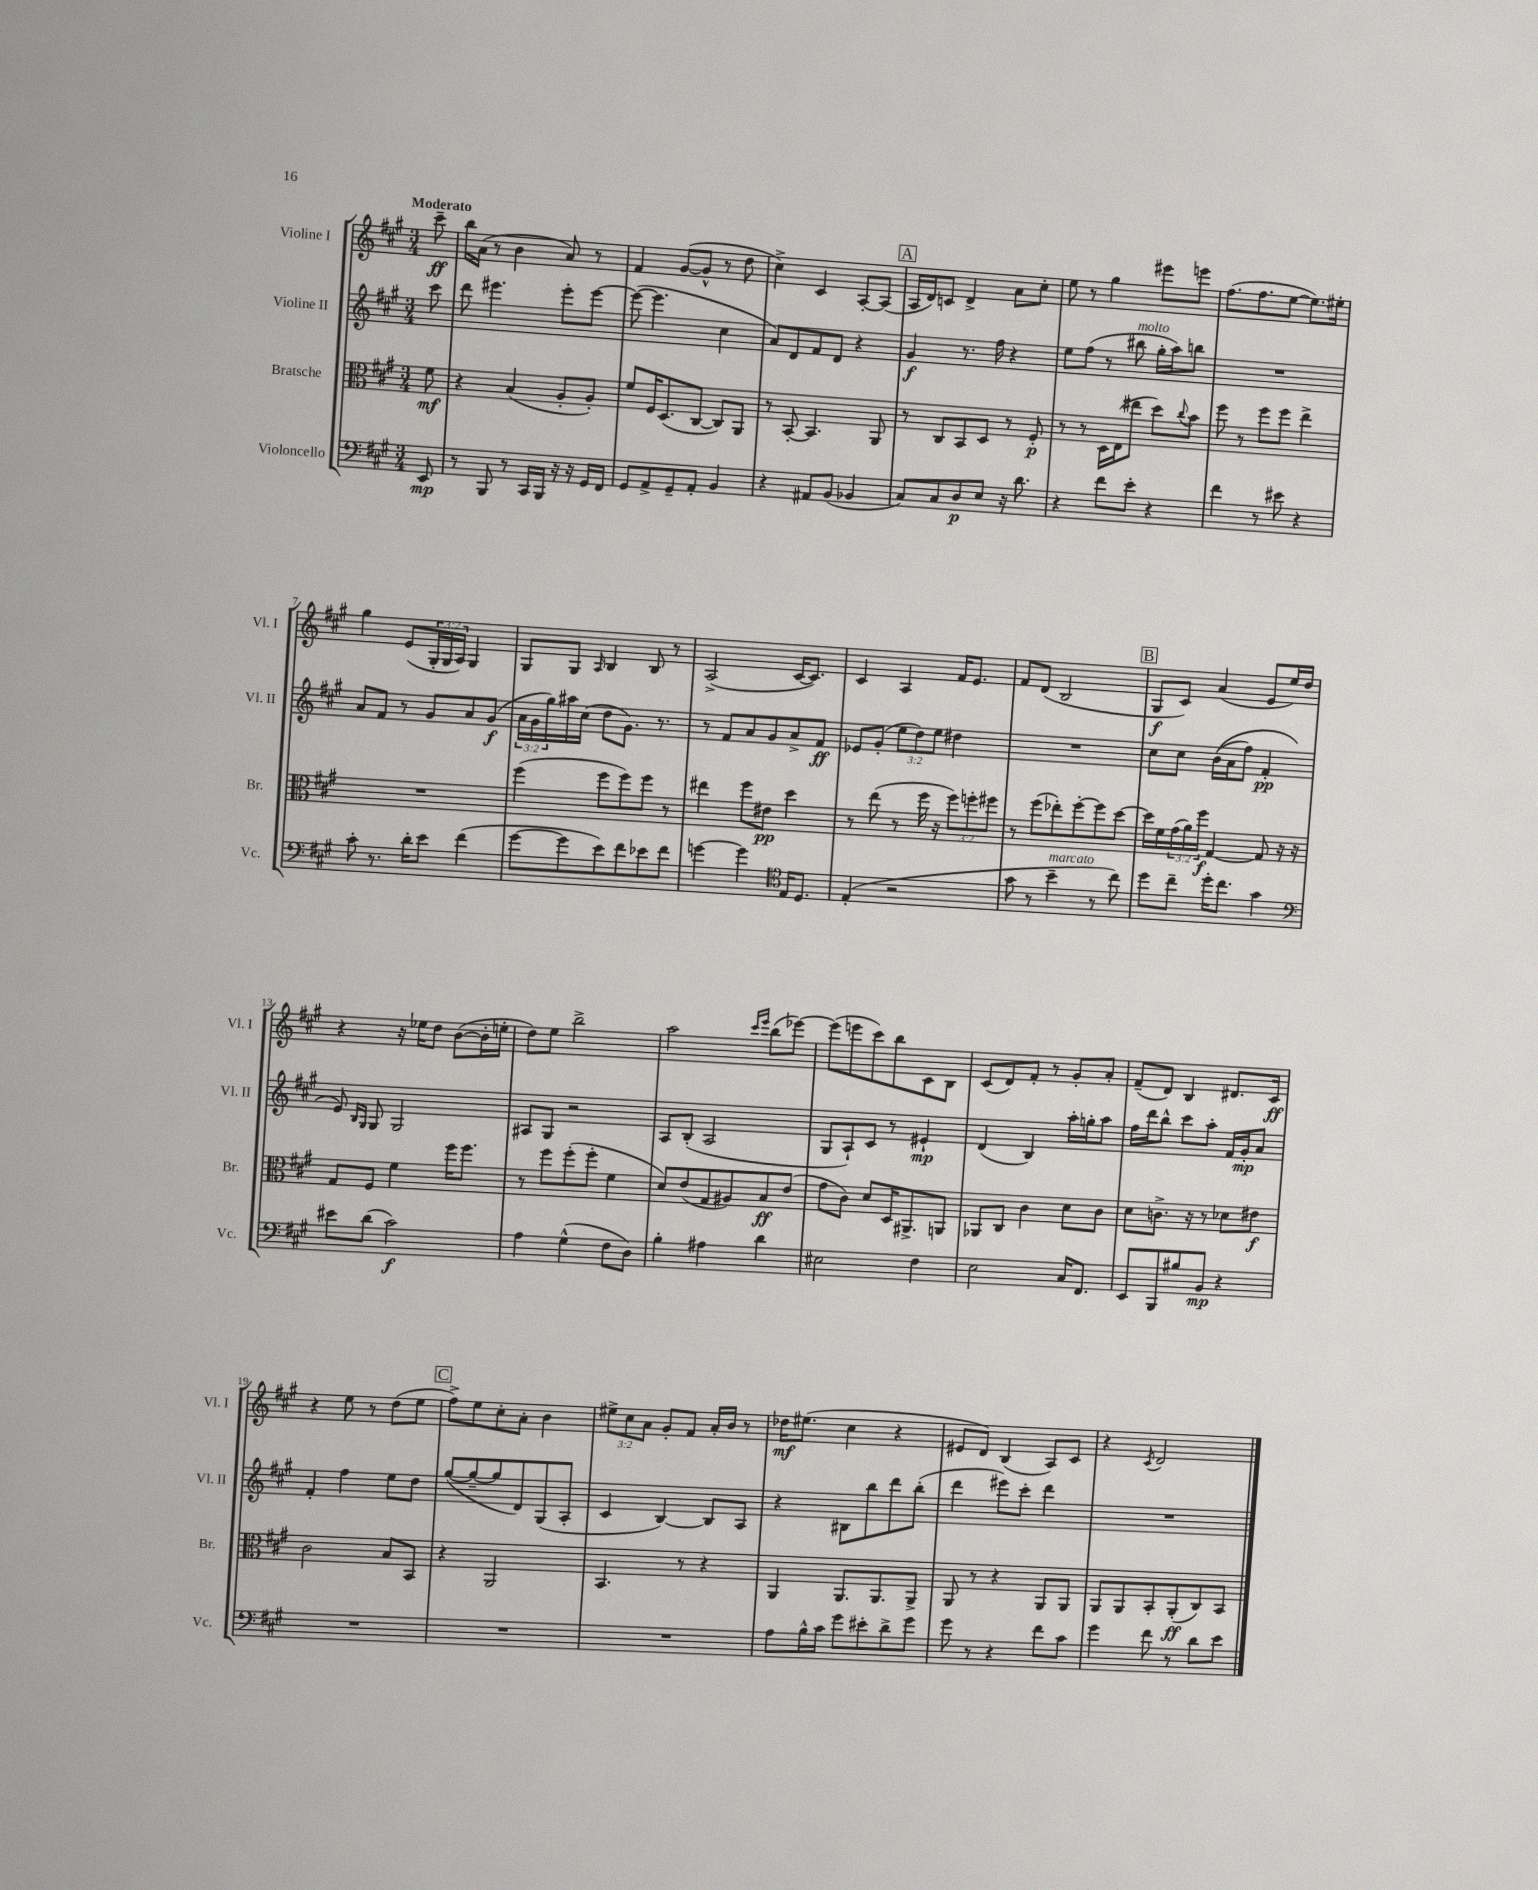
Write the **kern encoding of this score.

**kern	**kern	**kern	**kern
*staff4	*staff3	*staff2	*staff1
*clefF4	*clefC3	*clefG2	*clefG2
*k[f#c#g#]	*k[f#c#g#]	*k[f#c#g#]	*k[f#c#g#]
*M3/4	*M3/4	*M3/4	*M3/4
8EE	8f#	8ccc#	8ccc#~
=	=	=	=
8r	4r	8ddd	16bb
.	.	.	(16a
8BBB	.	4.eee#	8r
8r	(4B	.	4b
16CC#	.	.	.
16BBB	.	.	.
16r	8A'	8eee#'	8a)
16r	.	.	.
16GG#	8A')	[8eee#	8r
16FF#	.	.	.
=	=	=	=
8GG#	8f#	(8eee#_	4f#
8AA^	16F#	4.eee#]	.
.	(8.D	.	.
8GG#~	.	.	([8g#
8AA'	[8C#	.	8g#^^]
4BB	8C#])	4cc#	8r
.	8AA	.	8dd
=	=	=	=
4r	8r	8a)	4cc#^)
.	[8BB'	8d	.
8AA#	4.BB]	8f#	4c#
(8BB	.	8d	.
4BB-	.	4r	[8A'
.	8AA	.	(8A]
=	=	=	=
8C#)	8r	4g#	16A
.	.	.	16d)
8C#	8C#	.	8c
8D	8BB	8.r	4d^
8E	8D	.	.
.	.	16ff#	.
16r	8r	4r	8a
8.d	.	.	.
.	8F#'	.	8cc#'
=	=	=	=
4r	8r	8ee	8ee
.	8r	(8ff#	8r
8f#	16D	8r	4gg#
.	(16E	.	.
8e'	8ee#	8bb#	.
4r	8dd)	16gg#'	8eee#
.	.	16aa)	.
.	8qqcc#	.	.
.	8b	8bb	8eee
=	=	=	=
4f#	8ff#	2.r	(8.ff#
.	8r	.	.
.	.	.	8.ff#
8r	8ff#	.	.
8e#	8ff#	.	[8ee
4r	4ee^	.	8.ee])
.	.	.	16ee#'
=	=	=	=
8c#'	2.r	8a	4gg#
8.r	.	8f#	.
.	.	8r	(8e
16d'	.	.	.
8e	.	8g#	24G#'
.	.	.	24G#
.	.	.	24A)
(4f#	.	8a	4G#
.	.	(8g#	.
=	=	=	=
[8g#	(4ff#	24a	8G#
.	.	24g#	.
.	.	24gg#)	.
8g#]	.	16aa#	8G#
.	.	(16cc#	.
.	.	.	16qqA
8e)	8ff#	8dd	4B
8f#	8ff#)	8.g#)	.
8e-	8ff#	.	8B
.	.	8.r	.
8f#	8r	.	8r
=	=	=	=
[4g	4ee#	8r	(2A^
.	.	8f#	.
4g]	8ff#	8a	.
.	8e#	8g#	.
*clefC4	*	*	*
16E	4dd	8a^	[16c#
8.D	.	.	8.c#])
.	.	8f#	.
=	=	=	=
(4E'	8r	8e-	4c#
.	(8ee	(8g#'	.
2r	8r	12ee	4A
.	.	12dd)	.
.	16ff#	.	.
.	.	12ee	.
.	16r	.	.
.	12ff#)	4dd#	16f#
.	.	.	8.e
.	12ff'	.	.
.	12ff#	.	.
=	=	=	=
8g#	8r	2.r	8f#
8r	(8ff#	.	(8d
4b~	8ee-')	.	2B
.	[8ff#'	.	.
8r	8ff#]	.	.
8cc#)	[8dd	.	.
=	=	=	=
8dd	16dd]	8cc#	8G#
.	16f#	.	.
8cc#~	(24g#	8cc#	8c#)
.	24a)	.	.
.	24ff#	.	.
16dd'	[4G#	&((16b	(4a
8.cc#	.	16a	.
.	.	8ff#)	.
4g#	8G#]	4f#'	8e
.	16r	.	16ee)
.	16r	.	16dd
=	=	=	=
*clefF4	*	*	*
8e#	8G#	8e&)	4r
.	.	16qqB	.
.	.	16qqG#	.
(8d	8F#	8G#	.
2c#)	4f#	2G#	16r
.	.	.	16ee-
.	.	.	8dd
.	16ff#	.	([8b
.	8.ff#	.	.
.	.	.	16b']
.	.	.	16ee'
=	=	=	=
4A	8r	8A#	8dd)
.	8ff#	8G#	8ee
(4G#^^	(8ff#'	2r	2bb^
.	8ff#'	.	.
8F#	4f#	.	.
8D)	.	.	.
=	=	=	=
4B'	8d)	8A	2aa
.	(8e	(8B'	.
4A#	8G#	2A	.
.	8A#)	.	.
.	.	.	16qqccc#
.	.	.	16qqeee
4d	8B	.	(8bb
.	(8e	.	[8eee-)
=	=	=	=
2E#	8g#	8G#	(8eee-]
.	8c#)	8A`)	8eee
.	8d	8c#	8ccc#)
.	16D	8r	8bb
.	8.AA#^	.	.
4F#	.	4e#`	8c#
.	8AA	.	8B
=	=	=	=
2E	8AA-	(4d	(8c#
.	8C#	.	8d)
.	4c#	4B)	8f#'
.	.	.	8r
16C#	8d	16aa'	8g#'
8.FF#	.	16gg'	.
.	8c#	8aa	8a'
=	=	=	=
8EE	8d	16ff#	(8f#~
.	.	16ddd	.
8BBB	8.c^	8bb^^	8d)
8B#	.	8ccc#	4B
.	16r	.	.
8BB	8r	8aa'	.
4r	8d-	16f#	8.d#
.	.	16g#'	.
.	8e#	8a	.
.	.	.	16c#
=	=	=	=
2.r	2c#	4f#'	4r
.	.	4ff#	8ee
.	.	.	8r
.	8B	8ee	(8dd
.	8BB	8dd	8ee
=	=	=	=
2.r	4r	([8gg#	8ff#^)
.	.	8gg#~_	8ee
.	2AA	8gg#]	8cc#'
.	.	8d)	8a'
.	.	(8G#	4b
.	.	8A'	.
=	=	=	=
2.r	4.BB	4c#	12ee#^
.	.	.	12cc#
.	.	.	12a
.	.	[4B)	8g#'
.	8r	.	8f#
.	4r	8B]	16a'
.	.	.	16b
.	.	8A	8r
=	=	=	=
8A	4AA	4r	16dd-
.	.	.	(8.ee#
16B^^	.	.	.
16c#	.	.	.
8g#	8.AA	8B#	4cc#
8e#'	.	8bb	.
.	8.AA	.	.
8d^	.	8ddd	4r
8g#	8AA^	(8bb'	.
=	=	=	=
8g#	8AA	4ddd	8e#
8r	8r	.	8d)
4r	4r	8eee#)	(4B
.	.	8ccc#'	.
8f#	8AA	4ddd	8A)
8c#	8AA	.	8c#
=	=	=	=
4g#	8AA	2.r	4r
.	8AA	.	.
.	.	.	8qc#
8f#	8BB'	.	2d
8r	(8AA'	.	.
8d	8C#)	.	.
8e	8BB	.	.
==	==	==	==
*-	*-	*-	*-
